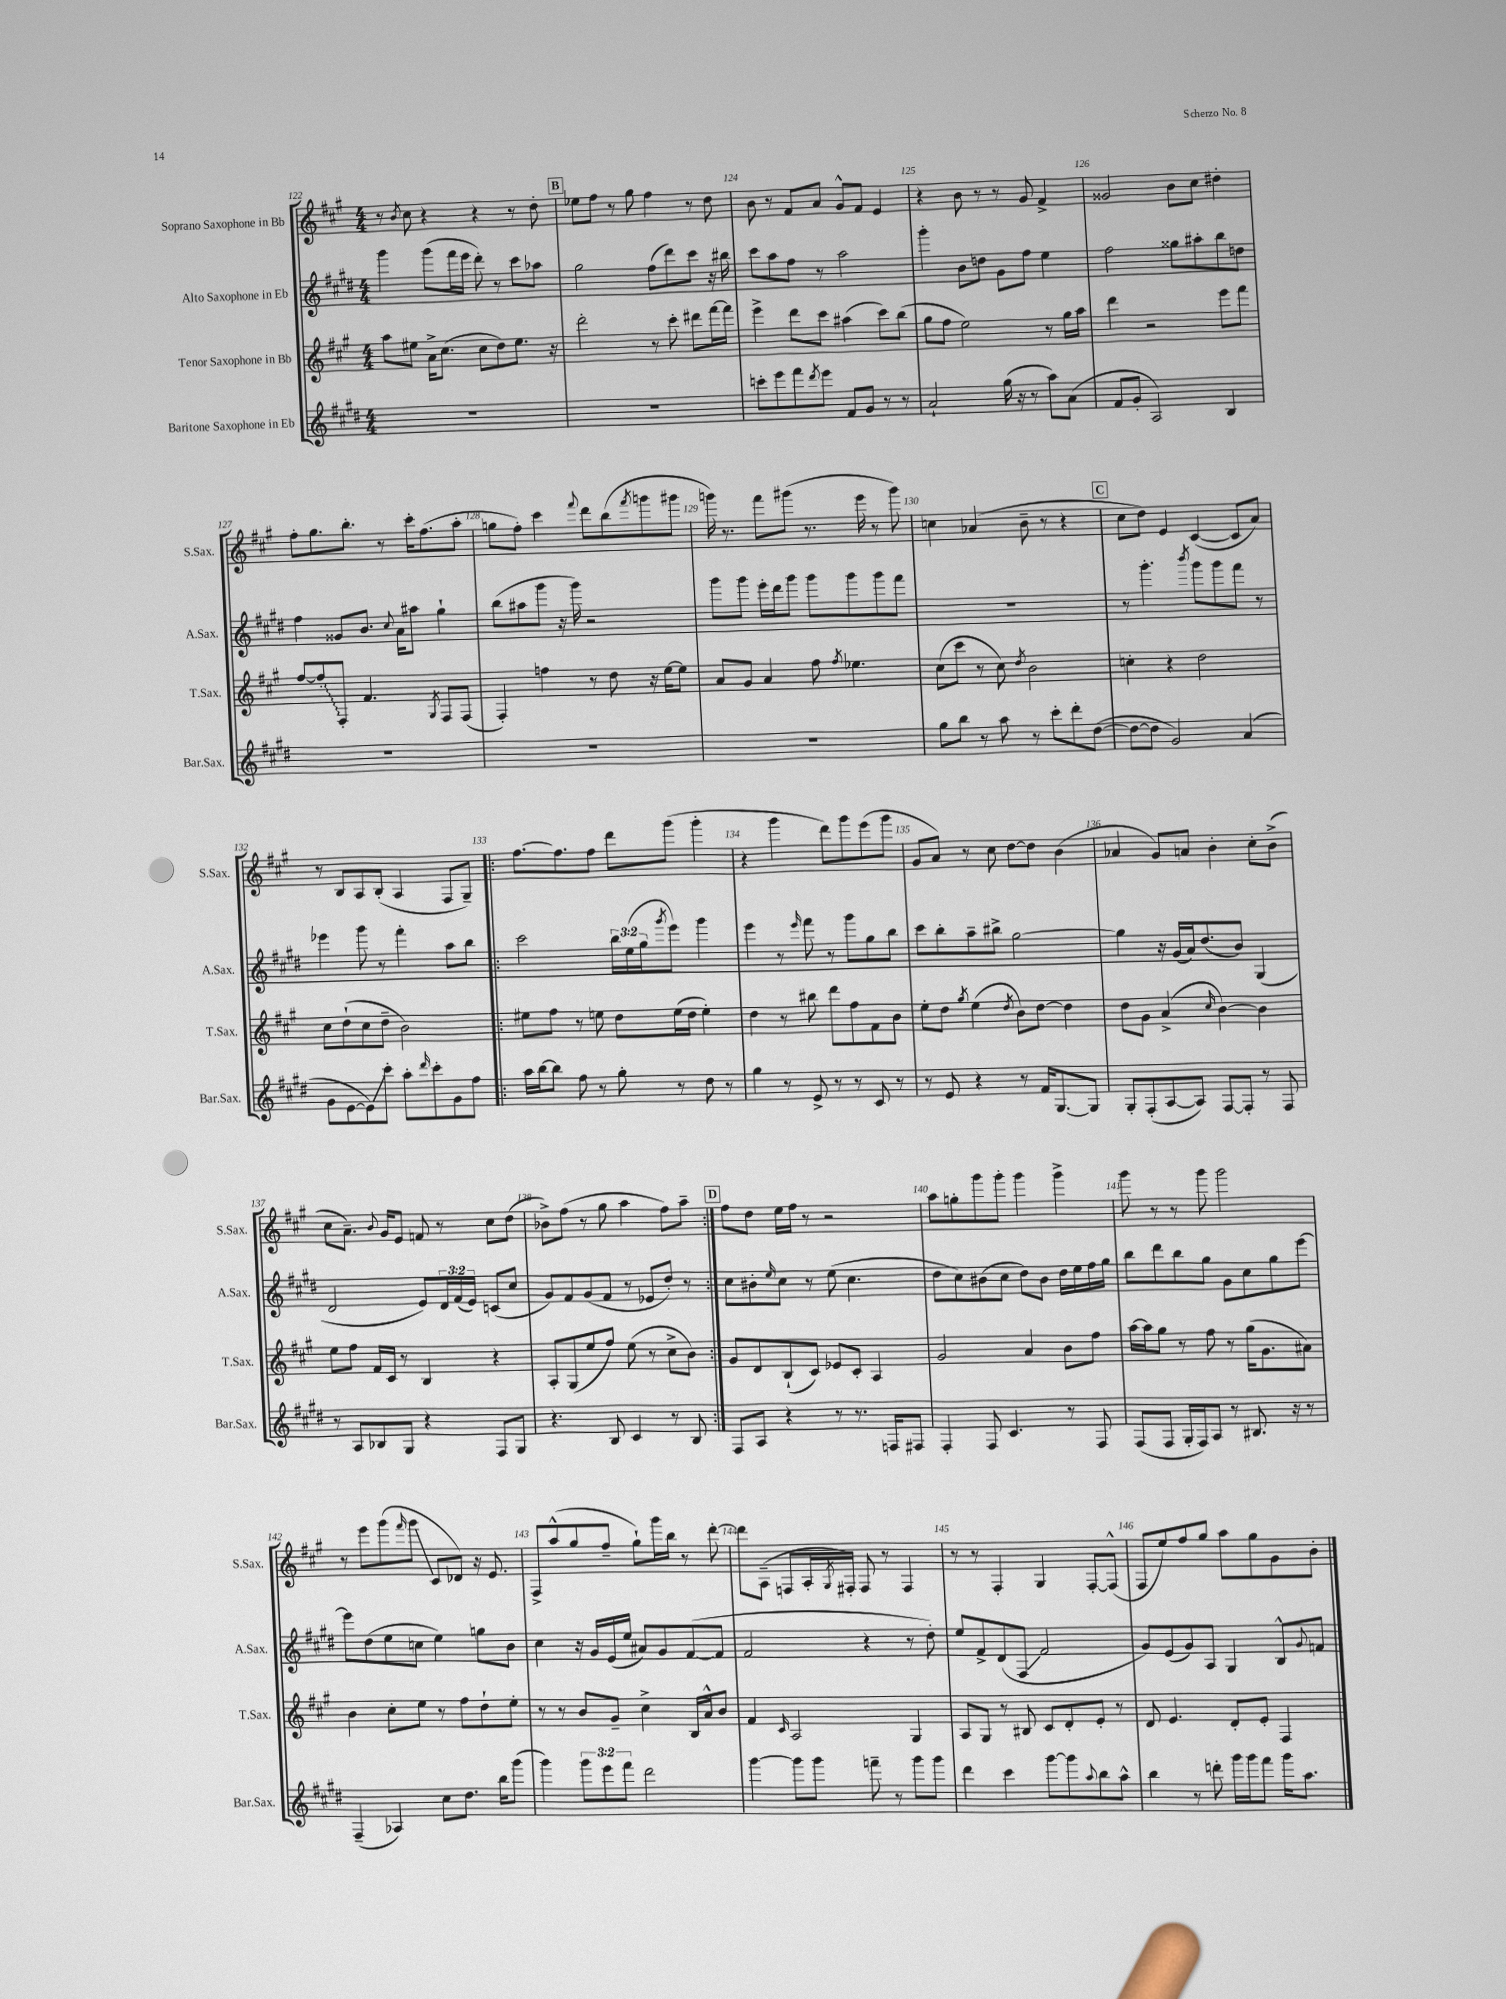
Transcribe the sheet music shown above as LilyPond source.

<<
\new StaffGroup <<
\new Staff = "s0" \with { instrumentName = "Soprano Saxophone in Bb" shortInstrumentName = "S.Sax." } {
    \clef treble \key a \major \numericTimeSignature \time 4/4
    r8 \acciaccatura { b'8 } cis''8 r4 r4 r8 d''8-. |
    \mark \markup { \box "B" } ees''8 fis''8 r8 gis''8 fis''4 r8 d''8 |
    b'8 r8 fis'8 a'8 gis'8-^ fis'8 e'4 |
    r4 b'8 r8 r8 gis'8 fis'4-> |
    gisis'2 b'8 cis''8 dis''4-. |
    fis''8-. gis''8. b''8.-. r8 cis'''16-. fis''8.( a''8-. |
    g''8 fis''8-.) cis'''4 \appoggiatura { fis'''8 } d'''8 b''8( \acciaccatura { fis'''8 } g'''8 gis'''8 |
    g'''16) r8. fis'''8 gis'''8( r8. e'''16 r8 gis'''8) |
    c''4 aes'4( b'8-- r8 r4 |
    \mark \markup { \box "C" } cis''8 d''8) e'4 cis'4~( cis'8 a'8) |
    r8 b8 a8 b8-.( a4 fis8 gis8--) |
    \repeat volta 2 { fis''8.~ fis''8. fis''8 d'''8 gis'''8( gis'''4-. |
    r4 gis'''4 d'''8) gis'''8 e'''8( gis'''8 |
    gis'8 a'8) r8 cis''8 d''8~ d''8 b'4( |
    aes'4 gis'8) a'8 b'4-. cis''8-. b'8->( |
    cis''8 a'8.--) \appoggiatura { b'8 } gis'16 e'8 f'8 r8 cis''8 d''8( |
    bes'8->) fis''8( r8 gis''8 a''4 fis''8) a''8-- | }
    \mark \markup { \box "D" } fis''8 d''8 e''16 fis''16 r8 r2 |
    a''8 g''8-. gis'''8 gis'''8-. gis'''4 gis'''4-> |
    gis'''8 r8 r8 gis'''8 gis'''2 |
    r8 e'''8 gis'''8( \grace { fis'''16 } gis'''8\glissando cis'8 des'8) r16 e'8. |
    fis8-> a''8-^( gis''8 fis''8-- gis''8-!) gis'''16 b''16 r8 d'''8~-. |
    d'''8 a8--( f8 a16-. \acciaccatura { gis8 } fis16-.) fis8 r8 fis4 |
    r8 r8 fis4-. gis4 fis8~-. fis8-^( |
    fis8 e''8) fis''8 gis''8 a''8 gis''8 gis'8 b'8-. \bar "|." |
}
\new Staff = "s1" \with { instrumentName = "Alto Saxophone in Eb" shortInstrumentName = "A.Sax." } {
    \clef treble \key e \major \numericTimeSignature \time 4/4 \override Staff.TupletNumber.text = #tuplet-number::calc-fraction-text
    gis'''4 gis'''8( fis'''16 e'''16 dis'''8-.) r8 cis'''8 aes''8 |
    \mark \markup { \box "B" } gis''2 fis''8( dis'''8) cis'''8 r16 bis''16 |
    cis'''8 a''8 fis''8 r8 a''2 |
    gis'''4-. b'8 d''8 gis'8 fis''8 e''4 |
    fis''2 gisis''8 ais''8-. b''8 d''8 |
    fis''4 gisis'8 b'8. \appoggiatura { cis''8 } a'16 ais''8 gis''4-! |
    b''8( ais''8 gis'''8 r16 gis'''16) r2 |
    gis'''8 gis'''8 e'''16-. dis'''16 gis'''8 gis'''8 gis'''8 gis'''8 fis'''8 |
    R1 |
    \mark \markup { \box "C" } r8 gis'''4.-. \acciaccatura { b'''8 } gis'''8 gis'''8 fis'''8 r8 |
    ees'''4 gis'''8 r8 fis'''4-. a''8 b''8 |
    \repeat volta 2 { cis'''2 \tuplet 3/2 { b''16 e''16( gis''16 } \acciaccatura { gis'''8 } e'''8) gis'''4 |
    e'''4 r8 \grace { e'''16 } fis'''8 r8 gis'''8 gis''8 b''8 |
    cis'''8 b''8-. a''8-- bis''8-> gis''2~ |
    gis''4 r16 gis'16( a'16) dis''8.( b'8) gis4( |
    dis'2 e'8) \tuplet 3/2 { dis'16 fis'16( e'16) } c'8( cis''8 |
    gis'8) fis'8 gis'8( fis'8 r8 ees'8 dis''8-.) r8 | }
    \mark \markup { \box "D" } cis''8 bis'8-. \grace { e''16 } cis''8 r8 e''8( cis''4. |
    dis''8 cis''8) bis'8( cis''8 dis''8) bis'8 dis''16 e''16 fis''16 gis''16 |
    b''8 dis'''8 b''8 gis''8 gis'8 cis''8 gis''8 e'''8~ |
    e'''8 dis''8( e''8 c''8 e''4) g''8 b'8 |
    cis''4 r16 gis'16 e'16( e''16 ais'8) gis'8 fis'8~( fis'8 |
    fis'2 r4 r8 dis''8-.) |
    e''8 fis'8-> dis'8( fis8\glissando fis'2 |
    gis'8) e'8( gis'8) a8 gis4 b8-^ \appoggiatura { gis'8 } f'8 \bar "|." |
}
\new Staff = "s2" \with { instrumentName = "Tenor Saxophone in Bb" shortInstrumentName = "T.Sax." } {
    \clef treble \key a \major \numericTimeSignature \time 4/4
    a''8 eis''8 a'16-> cis''8.( cis''8 d''8) eis''8. r16 |
    \mark \markup { \box "B" } d'''2-. r8 cis'''8-. dis'''8 fis'''16~ fis'''16 |
    e'''4-> d'''8 cis'''8 ais''4( cis'''8) b''8( |
    gis''8 fis''8 e''2) r8 gis''16 a''16 |
    d'''4 r2 e'''8 fis'''8 |
    fis''8~ \once \override Glissando.style = #'zigzag fis''8-.\glissando fis8-. fis'4. \acciaccatura { gis8 } fis8 fis8( |
    fis4-.) f''4 r8 d''8 r16 e''16~ e''8 |
    a'8 gis'8 a'4 fis''8 \acciaccatura { fis''8 } ees''4. |
    cis''8( cis'''8 r8 cis''8) \acciaccatura { d''8 } b'2 |
    \mark \markup { \box "C" } c''4-. r4 d''2 |
    cis''8 d''8-!( cis''8 d''8-- b'2) |
    \repeat volta 2 { eis''8 fis''8 r8 e''8 d''8 e''16( d''16 e''4-.) |
    d''4 r8 bis''8 d'''8 fis''8 fis'8 b'8 |
    e''8-. d''8 \acciaccatura { gis''8 } e''4( \acciaccatura { d''8 } b'8) d''8~ d''4 |
    d''8 gis'8 a'4->( \grace { cis''16 } b'4~) b'4 |
    e''8 fis''8 fis'16 cis'16 r8 b4 r4 |
    a8-. gis8( e''8 fis''8) e''8( r8 cis''8-> b'8) | }
    \mark \markup { \box "D" } gis'8 d'8 b8-!( cis'8) ees'8 cis'8-. a4 |
    gis'2 a'4 b'8 fis''8 |
    a''16~ a''16 gis''8 r8 fis''8 r8 gis''16( gis'8. ais'8) |
    b'4 cis''8-. e''8 r8 fis''8 d''8-! e''8-. |
    r8 r8 b'8 gis'8-- cis''4-> b16 a'16-^ b'8 |
    fis'4 \grace { cis'16 } a2 gis4 |
    a8 gis8 r8 bis8 cis'8 d'8-. e'8-. r8 |
    d'8 e'4. d'8-. e'8-. fis4 \bar "|." |
}
\new Staff = "s3" \with { instrumentName = "Baritone Saxophone in Eb" shortInstrumentName = "Bar.Sax." } {
    \clef treble \key e \major \numericTimeSignature \time 4/4 \override Staff.TupletNumber.text = #tuplet-number::calc-fraction-text
    R1 |
    \mark \markup { \box "B" } R1 |
    c'''8-. e'''8 fis'''8 \acciaccatura { dis'''8 } e'''8 fis'8 gis'8 r8 r8 |
    a'2-! gis''16( r16 r8 a''8) a'8( |
    fis'8 gis'8-. a2) b4 |
    R1 |
    R1 |
    R1 |
    gis''8 b''8 r8 a''8 r8 cis'''8-. dis'''8-. dis''8~( |
    \mark \markup { \box "C" } dis''8~ dis''8 gis'2) a'4( |
    gis'8 e'8~ e'8\glissando) cis'''8-. a''8-. \grace { dis'''16 } cis'''8-. gis'8 fis''8 |
    \repeat volta 2 { a''16 b''16~ b''8 fis''8 r8 gis''8-. r8 dis''8 r8 |
    gis''4 r8 e'8-> r8 r8 cis'8 r8 |
    r8 e'8 r4 r8 fis'16 gis8.~ gis8 |
    gis8-. fis8-.( a8~ a8) fis8~ fis8-. r8 fis8 |
    r8 a8 bes8 gis8 r4 fis8 gis8 |
    r4. b8 cis'4 r8 b8 | }
    \mark \markup { \box "D" } fis8 a8 r4 r8 r8. f16 fis8 |
    fis4-. fis8 cis'4. r8 fis8 |
    fis8( fis8 gis16-. fis16) a8 r8 bis8. r16 r8 |
    fis4--( aes4) cis''8 dis''8. b''16 gis'''8( |
    gis'''4) \tuplet 3/2 { gis'''8 e'''8 fis'''8 } dis'''2 |
    gis'''4~ gis'''8 gis'''8 f'''8-- r8 gis'''8 gis'''8 |
    dis'''4 cis'''4 gis'''8~ gis'''8 \appoggiatura { a''8 } b''8 a''8-^ |
    b''4 r8 d'''8-. gis'''16 gis'''16 fis'''8 gis'''16 a''8. \bar "|." |
}
>>
>>
\layout { \context { \Score currentBarNumber = #122 \override BarNumber.break-visibility = ##(#f #t #t) barNumberVisibility = #all-bar-numbers-visible } }
